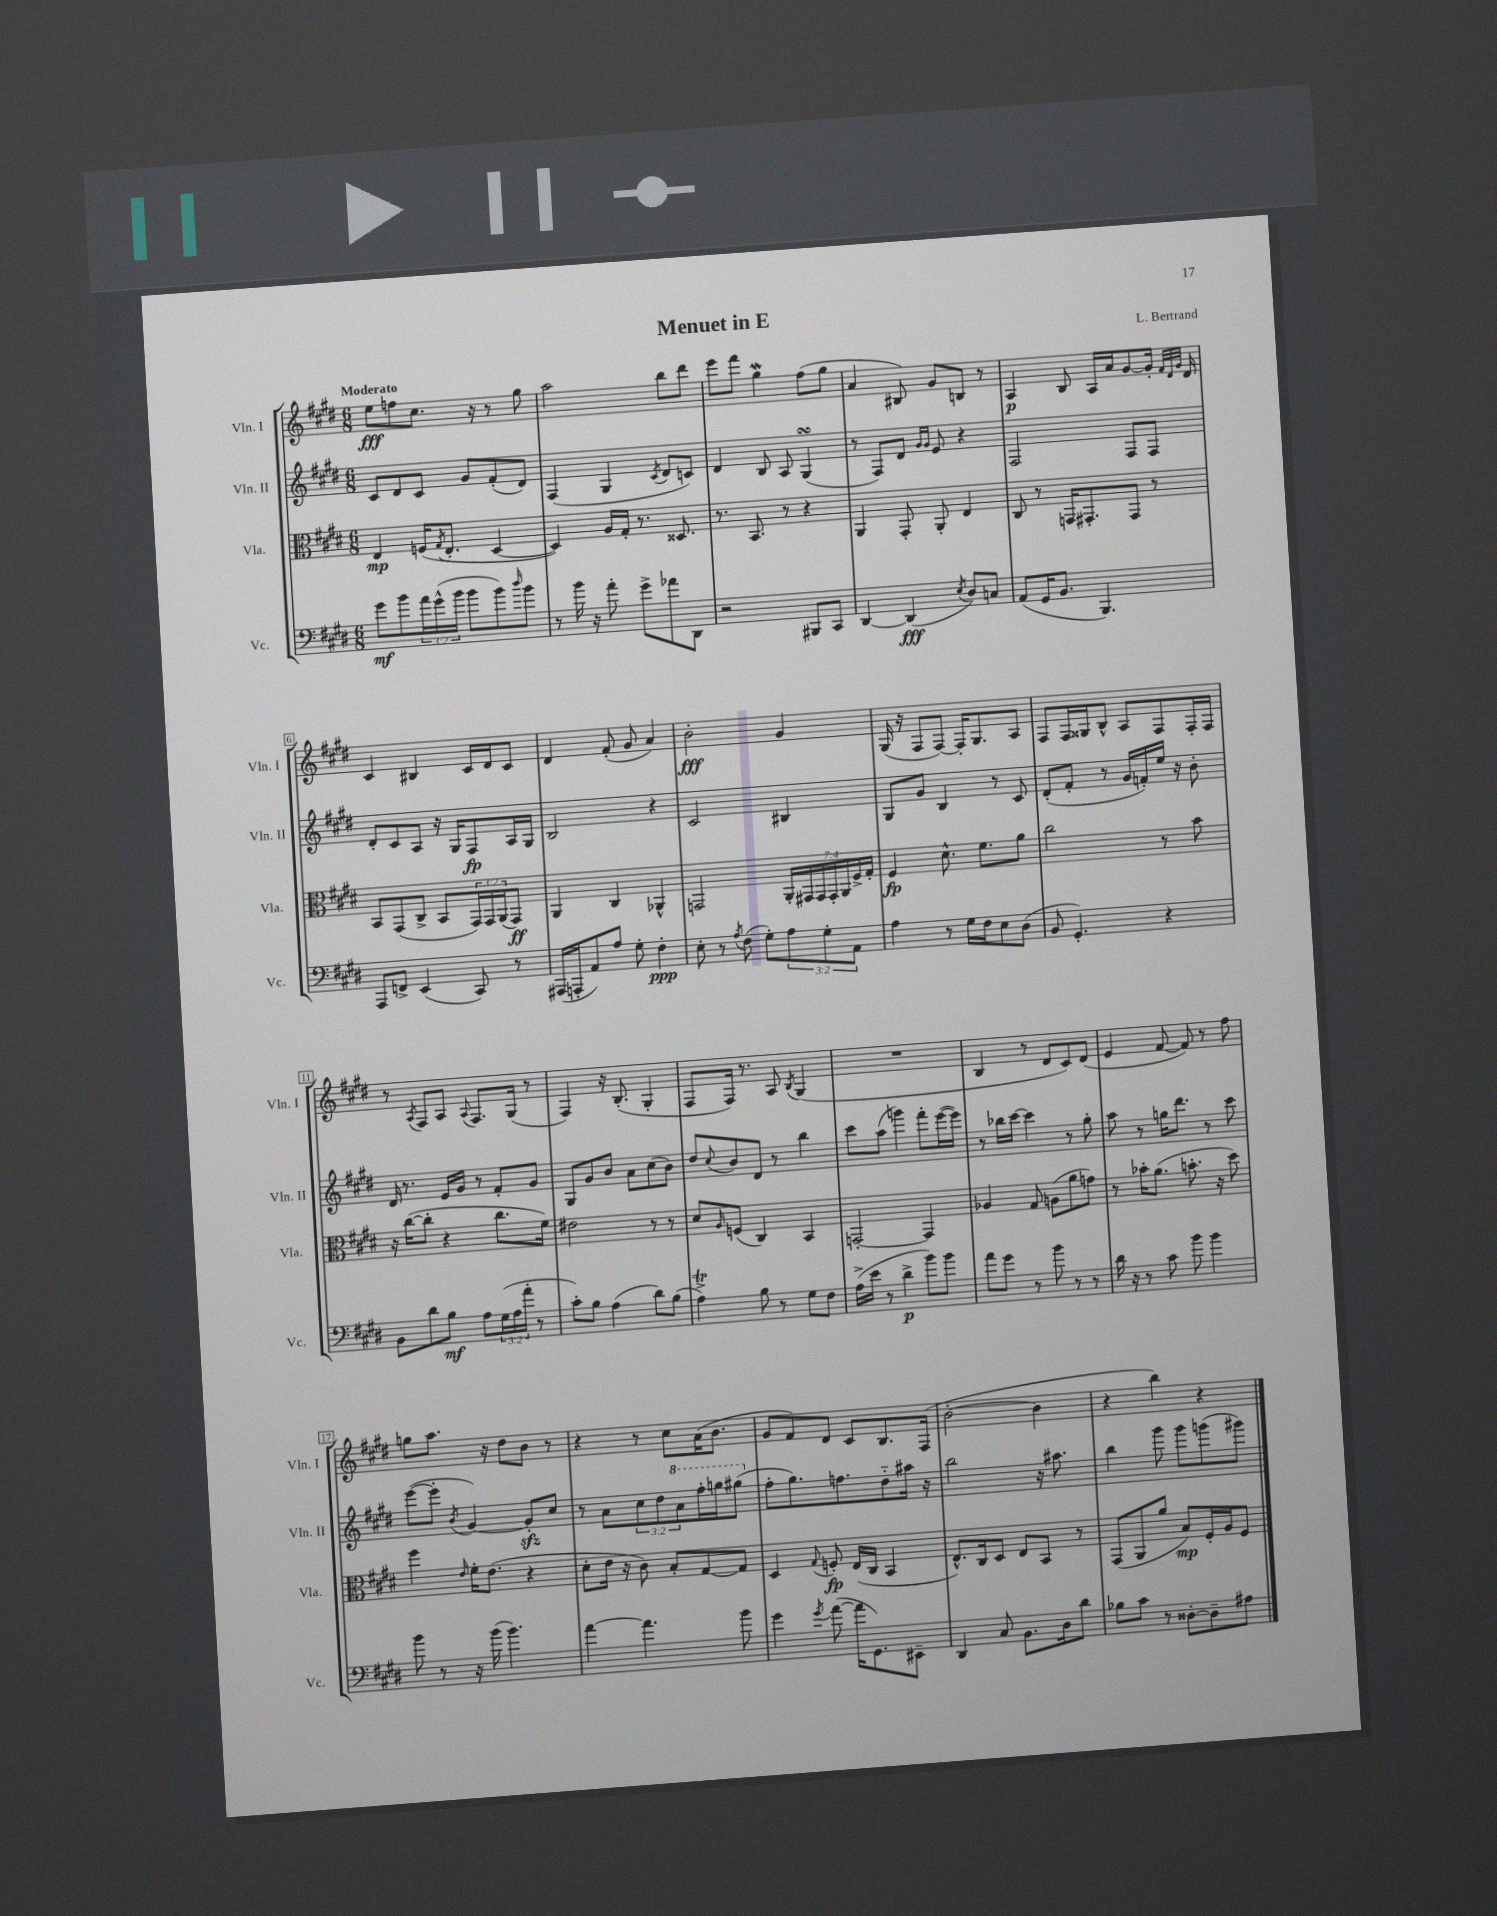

**kern	**dynam	**kern	**dynam	**kern	**dynam	**kern	**dynam
*part4	*part4	*part3	*part3	*part2	*part2	*part1	*part1
*staff4	*staff4	*staff3	*staff3	*staff2	*staff2	*staff1	*staff1
*I"Vc.	*	*I"Vla.	*	*I"Vln. II	*	*I"Vln. I	*
*I'Vc.	*	*I'Vla.	*	*I'Vln. II	*	*I'Vln. I	*
*clefF4	*	*clefC3	*	*clefG2	*	*clefG2	*
*k[f#c#g#d#]	*	*k[f#c#g#d#]	*	*k[f#c#g#d#]	*	*k[f#c#g#d#]	*
*M6/8	*	*M6/8	*	*M6/8	*	*M6/8	*
=1	=1	=1	=1	=1	=1	=1	=1
!	!	!	!	!	!	!LO:TX:a:B:t=Moderato	!
8g#\L	mf	4E/	mp	8c#/L	.	8ee\L	fff
8b\	.	.	.	8d#/	.	8ffn\	.
24a\L	.	(16Fn/KL	.	8c#/J	.	8.cc#\J	.
(24g#^^\	.	.	.	.	.	.	.
.	.	8qG#/	.	.	.	.	.
.	.	8.E'/J	.	.	.	.	.
24b\JJ	.	.	.	.	.	.	.
8b\L	.	.	.	8g#/L	.	.	.
.	.	.	.	.	.	16r	.
8b\)	.	[4D#/	.	(8f#'/	.	8r	.
16qqdd#/	.	.	.	.	.	.	.
8b\J	.	.	.	8d#/J)	.	8gg#\	.
=2	=2	=2	=2	=2	=2	=2	=2
8r	.	4D#/])	.	(4F#/	.	2aa\	.
16b\	.	.	.	.	.	.	.
16r	.	.	.	.	.	.	.
8a'\	.	16A/LL	.	4G#/	.	.	.
.	.	16G#'/JJ	.	.	.	.	.
8g#^\L	.	8.r	.	.	.	.	.
.	.	.	.	8qc#/	.	.	.
8a-X\	.	.	.	8d#/L	.	8bb\L	.
.	.	8.D##X/	.	.	.	.	.
8DD#\J	.	.	.	8cn/J)	.	8ddd#\J	.
=3	=3	=3	=3	=3	=3	=3	=3
2r	.	8.r	.	4d#/	.	8eee\L	.
.	.	.	.	.	.	8fff#\J	.
.	.	8.BB/	.	.	.	.	.
.	.	.	.	8B/	.	4gg#W\	.
.	.	8r	.	8A/	.	.	.
8BBB#X/L	.	4r	.	(4G#sSsS/	.	(8ff#\L	.
8CC#/J	.	.	.	.	.	8gg#\J	.
=4	=4	=4	=4	=4	=4	=4	=4
[4DD#/	.	4AA/	.	8r	.	4a/	.
.	.	.	.	8F#/L)	.	.	.
(4DD#/]	fff	8GG#'/	.	8d#/J	.	8B#X/)	.
.	.	.	.	16qqg#/LL	.	.	.
.	.	.	.	16qqg#/JJ	.	.	.
.	.	8AA'/	.	8e/	.	8g#/L	.
8qE/	.	.	.	.	.	.	.
8D#/L)	.	4E/	.	4r	.	8Bn/J	.
8Cn/J	.	.	.	.	.	8r	.
=5	=5	=5	=5	=5	=5	=5	=5
(8AA/L	.	8C#/	.	2F#/	.	4A/	p
16GG#/K	.	8r	.	.	.	.	.
8.BB/J	.	.	.	.	.	.	.
.	.	16GGn/KL	.	.	.	8B/	.
.	.	8.GG#X'/	.	.	.	.	.
4.BBB/)	.	.	.	.	.	16A/LL	.
.	.	.	.	.	.	16a/J	.
.	.	8GG#/J	.	8F#/L	.	[8g#/	.
.	.	8r	.	8F#/J	.	16g#'/Jk]	.
.	.	.	.	.	.	32qqf#/LLL	.
.	.	.	.	.	.	32qqd#/	.
.	.	.	.	.	.	32qqg#/JJJ	.
.	.	.	.	.	.	16d#/	.
!!LO:LB:g=z
=6	=6	=6	=6	=6	=6	=6	=6
8AAA/L	.	8BB/L	.	8d#'/L	.	4c#/	.
8FFn^/J	.	(8GG#/	.	8c#/	.	.	.
(4EE/	.	8C#^/J	.	8A/J	.	4B#X/	.
.	.	8BB/L	.	16r	.	.	.
.	.	.	.	16G#/KL	.	.	.
8CC#/)	.	24GG#/L)	.	8F#/	fp	16c#/LL	.
.	.	24GG#/	.	.	.	.	.
.	.	.	.	.	.	16d#/J	.
.	.	(24AA/J	.	.	.	.	.
8r	.	8GG#/J)	ff	16A/L	.	8c#/J	.
.	.	.	.	16G#/JJ	.	.	.
=7	=7	=7	=7	=7	=7	=7	=7
(16AAA#X/LL	.	4AA/	.	2B/	.	4d#/	.
16AAAn'/J	.	.	.	.	.	.	.
8AA/)	.	.	.	.	.	.	.
8A/J	.	4C#/	.	.	.	(8f#'/	.
8G#'\	.	.	.	.	.	8g#/	.
4F#'\	ppp	4AA-X^^/	.	4r	.	4a/)	.
=8	=8	=8	=8	=8	=8	=8	=8
8E'\	.	2GGn/	.	2c#/	.	2b'\	fff
8r	.	.	.	.	.	.	.
8qA/	.	.	.	.	.	.	.
(8F#\	.	.	.	.	.	.	.
8G#'\L)	.	.	.	.	.	.	.
12A\	.	28AA'/LL	.	4B#X/	.	4g#/	.
.	.	28GG#X/	.	.	.	.	.
.	.	28GG#/	.	.	.	.	.
12G#'\	.	.	.	.	.	.	.
.	.	28GG#'/	.	.	.	.	.
.	.	28AA/	.	.	.	.	.
12AA\J	.	.	.	.	.	.	.
.	.	28F#^/	.	.	.	.	.
.	.	28G#'/JJ	.	.	.	.	.
=9	=9	=9	=9	=9	=9	=9	=9
4A\	.	4F#/	fp	8G#/L	.	(16G#/	.
.	.	.	.	.	.	16r	.
.	.	.	.	8g#/J	.	8F#/L	.
8r	.	8.d#^^\	.	4B/	.	[8F#/J)	.
16G#\LL	.	.	.	.	.	16F#'/KL]	.
16F#\J	.	8.f#\L	.	.	.	8.G#/	.
8E\	.	.	.	8r	.	.	.
(8D#\J	.	8a\J	.	8c#/	.	8A/J	.
=10	=10	=10	=10	=10	=10	=10	=10
8BB/	.	2cc#\	.	(8d#'/L	.	8F#/L	.
4.GG#'/)	.	.	.	8f#'/J	.	16F#/L	.
.	.	.	.	.	.	16G##X/J	.
.	.	.	.	8r	.	8B^^/J	.
.	.	.	.	16g#/LL	.	8A/L	.
.	.	.	.	16fn'/)	.	.	.
4r	.	8r	.	16ee/JJ	.	8F#/	.
.	.	.	.	16r	.	.	.
.	.	8b\	.	8b'\	.	16F#'/L	.
.	.	.	.	.	.	16F#/JJ	.
!!LO:LB:g=z
=11	=11	=11	=11	=11	=11	=11	=11
8BB\L	.	16r	.	16d#/	.	8r	.
.	.	([16cc#\KL	.	8.r	.	.	.
.	.	.	.	.	.	8qA/	.
8d#\	.	8cc#'\J]	.	.	.	8F#/L	.
8B\J	mf	4r	.	16e/LL	.	8A/J	.
.	.	.	.	16g#/JJ	.	.	.
.	.	.	.	.	.	8qqA/	.
8A\L	.	.	.	8r	.	8.F#/L	.
(24G#\L	.	8.cc#\L	.	8f#'/L	.	.	.
24A\	.	.	.	.	.	.	.
.	.	.	.	.	.	(16G#/Jk	.
24a'\JJ	.	.	.	.	.	.	.
8r	.	.	.	8g#/J	.	8r	.
.	.	16f#\Jk)	.	.	.	.	.
=12	=12	=12	=12	=12	=12	=12	=12
8c#'\L)	.	2e#X\	.	8G#/L	.	4F#/)	.
8B\J	.	.	.	8g#/	.	.	.
(4A\	.	.	.	8b/J	.	16r	.
.	.	.	.	.	.	(8.B'/	.
.	.	.	.	8a\L	.	.	.
8d#\L)	.	8r	.	(8cc#\	.	4G#'/	.
(8B\J	.	8r	.	8b\J)	.	.	.
=13	=13	=13	=13	=13	=13	=13	=13
4AT^\)	.	8d#/L	.	8dd#/L	.	8F#/L	.
.	.	16qqA/	.	8qqcc#/	.	.	.
.	.	(8Fn/J	.	8b/	.	16F#/Jk)	.
.	.	.	.	.	.	8.r	.
8B\	.	4C#/)	.	8d#/J	.	.	.
8r	.	.	.	8r	.	8A/	.
.	.	.	.	.	.	8qB/	.
8G#\L	.	4BB/	.	4bb\	.	(4G#/	.
8F#\J	.	.	.	.	.	.	.
=14	=14	=14	=14	=14	=14	=14	=14
(16A^\LL	.	[2GGn'/	.	8ccc#\L	.	2.r	.
16e\JJ	.	.	.	.	.	.	.
8r	.	.	.	(8aa\J	.	.	.
4d#^\	p	.	.	4gggn\)	.	.	.
8b\L)	.	4GG/]	.	8fff#'\L	.	.	.
8b\J	.	.	.	([16eee\L	.	.	.
.	.	.	.	16eee\JJ])	.	.	.
=15	=15	=15	=15	=15	=15	=15	=15
8a\L	.	4A-X/	.	8r	.	4B/	.
8g#\J	.	.	.	16bb-X\LL	.	.	.
.	.	.	.	[16ccc#\JJ	.	.	.
8r	.	8G#/	.	4ccc#\]	.	8r	.
8b\	.	(8An\L	.	.	.	8d#/L	.
8r	.	8a\	.	8r	.	8c#/)	.
8r	.	8gn\J)	.	8gg#'\	.	(8d#/J	.
=16	=16	=16	=16	=16	=16	=16	=16
16d#\	.	8r	.	8aa\	.	4e/	.
16r	.	.	.	.	.	.	.
8r	.	16b-X'\KL	.	8r	.	.	.
.	.	(8.a\J	.	.	.	.	.
8c#\	.	.	.	16ggn\KL	.	[8f#/	.
.	.	.	.	8.ddd#\J	.	.	.
8b\	.	8.bn'\	.	.	.	8f#/])	.
4b\	.	.	.	8r	.	8r	.
.	.	16r	.	.	.	.	.
.	.	8dd#\)	.	8ccc#\	.	8ff#\	.
!!LO:LB:g=z
=17	=17	=17	=17	=17	=17	=17	=17
8b\	.	4ff#\	.	([8eee\L	.	8ggn\L	.
8r	.	.	.	8eee'\J]	.	8.aa\J	.
.	.	16qqe/	.	8qb/	.	.	.
16r	.	16f#'\KL	.	[4g#/)	.	.	.
(16b\	.	(8.e\J	.	.	.	16r	.
4.b\)	.	.	.	.	.	8dd#\L	.
.	.	4r	.	8g#zz'/L]	.	8b\J	.
.	.	.	.	8cc#/J	.	8r	.
=18	=18	=18	=18	=18	=18	=18	=18
[4a\	.	8d#'\L	.	8r	.	4r	.
.	.	16e\Jk	.	8a\L	.	.	.
.	.	16r	.	.	.	.	.
4.a\]	.	8c#\)	.	12cc#\	.	8r	.
.	.	.	.	12dd#\	.	.	.
.	.	8B'/L	.	.	.	8cc#\L	.
*	*	*	*	*8va	*	*	*
.	.	.	.	12aa\	.	.	.
.	.	[8G#/	.	16fff#'\L	.	(16a\K	.
.	.	.	.	16gggn\J	.	8.b\J	.
8b\	.	8G#/J]	.	(8ggg#X\J	.	.	.
=19	=19	=19	=19	=19	=19	=19	=19
*	*	*	*	*X8va	*	*	*
4g#\	.	4D#/	.	8ff#'\L	.	8g#/L	.
.	.	.	.	8.gg#\)	.	8f#/)	.
8qg#/	.	8qqG#/	.	.	.	.	.
([8a\	.	8Fn'/	fp	.	.	8d#/J	.
.	.	.	.	8.ffn\	.	.	.
16a\KL]	.	(16E/LL	.	.	.	8c#/L	.
8.GG#\)	.	16C#/JJ	.	.	.	.	.
.	.	4BB/	.	8dd#\	.	8.B/	.
8EE#X~\J	.	.	.	16aa#X\Jk	.	.	.
.	.	.	.	16r	.	(16F#/Jk	.
=20	=20	=20	=20	=20	=20	=20	=20
4DD#/	.	8.E^^/L)	.	2bb\	.	[2b'\	.
.	.	16C#/k	.	.	.	.	.
8C#/	.	8D#/J	.	.	.	.	.
8.BB\L	.	8E/L	.	.	.	.	.
.	.	8BB/J	.	16r	.	4b\]	.
16D#\k	.	.	.	8.aa#X\	.	.	.
8d#\J	.	8r	.	.	.	.	.
=21	=21	=21	=21	=21	=21	=21	=21
8B-X\L	.	(8GG#/L	.	4bb\	.	4r	.
8c#\J	.	8AA/	.	.	.	.	.
8r	.	8a/J	.	8ggg#\	.	4bb\)	.
[8D##X'\L	.	8B/L)	mp	8ggg#\L	.	.	.
8D##~\]	.	16F#'/L	.	(8gggn\	.	4r	.
.	.	16A/J	.	.	.	.	.
8A#X\J	.	8F#/J	.	8ggg#X\J)	.	.	.
==	==	==	==	==	==	==	==
*-	*-	*-	*-	*-	*-	*-	*-
